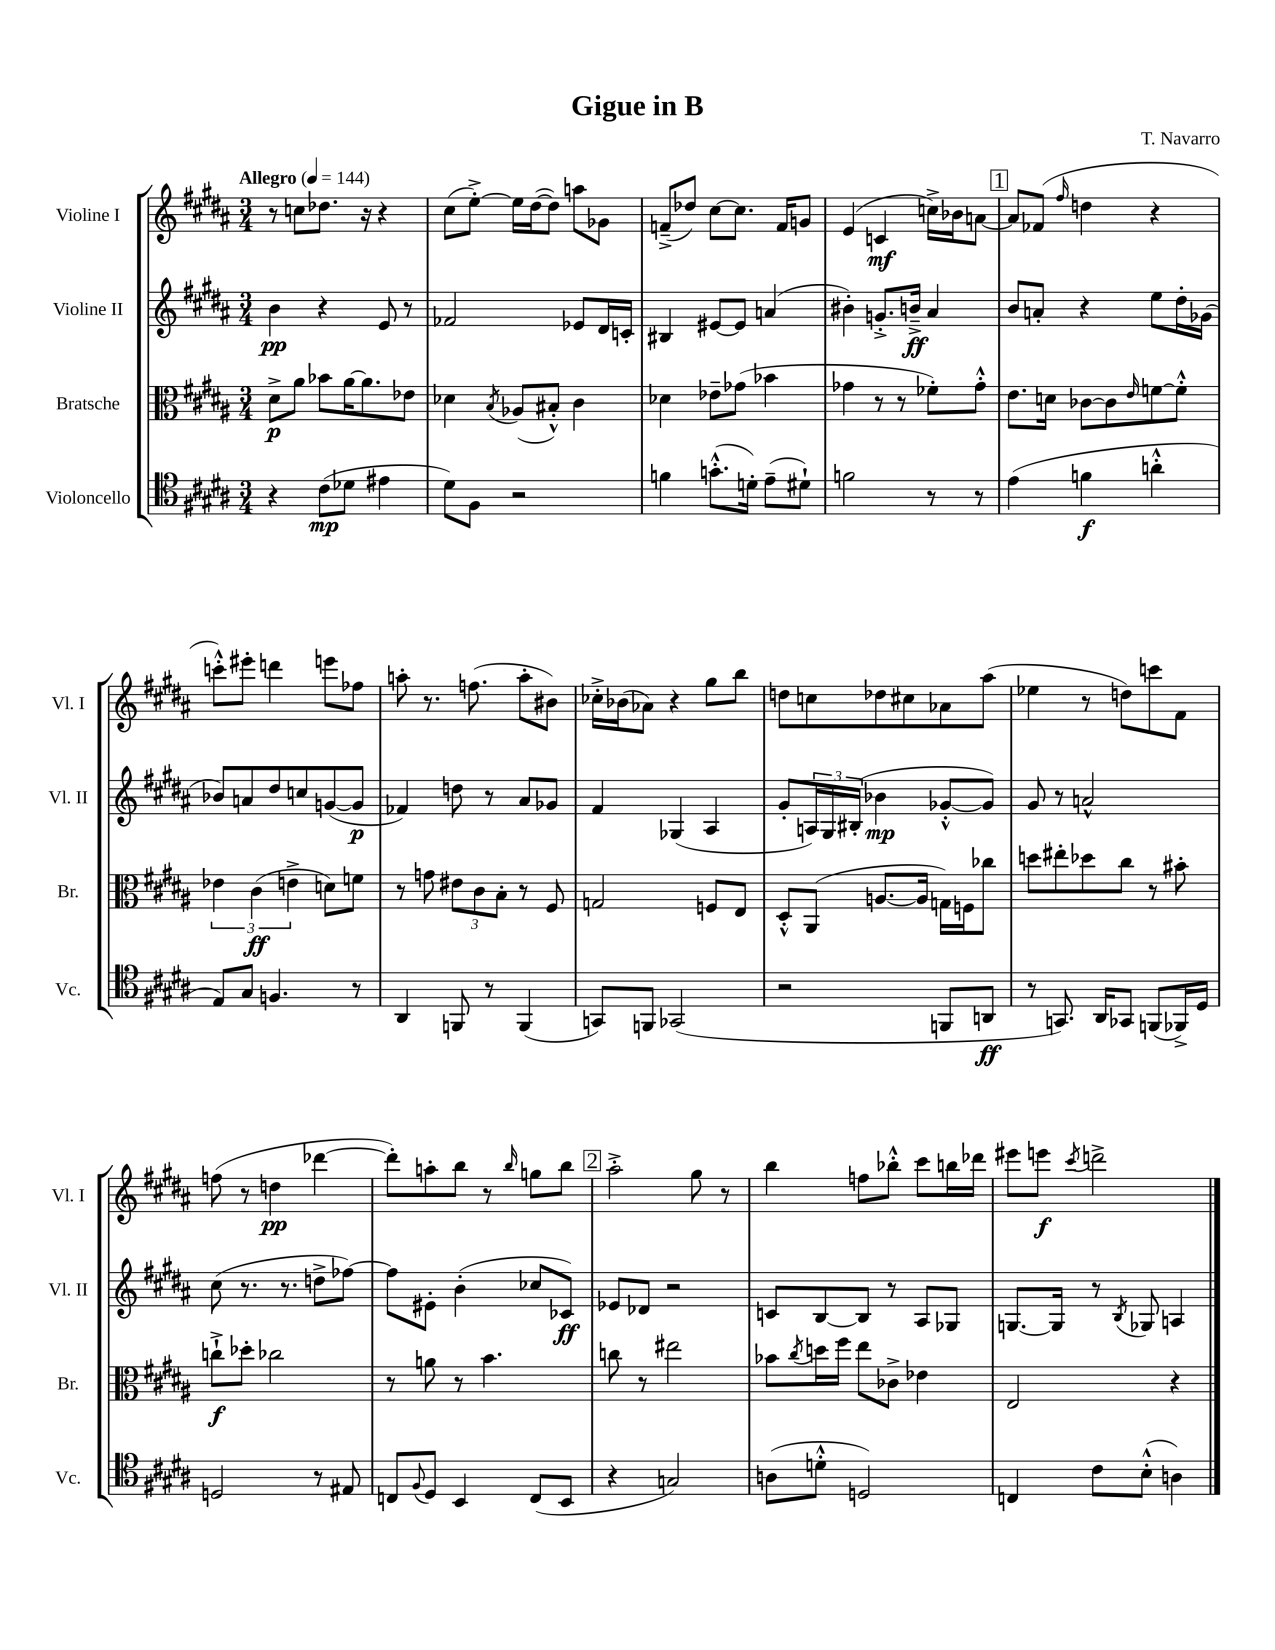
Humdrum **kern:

**kern	**dynam	**kern	**dynam	**kern	**dynam	**kern	**dynam
*part4	*part4	*part3	*part3	*part2	*part2	*part1	*part1
*staff4	*staff4	*staff3	*staff3	*staff2	*staff2	*staff1	*staff1
*I"Violoncello	*	*I"Bratsche	*	*I"Violine II	*	*I"Violine I	*
*I'Vc.	*	*I'Br.	*	*I'Vl. II	*	*I'Vl. I	*
*clefC4	*	*clefC3	*	*clefG2	*	*clefG2	*
*k[f#c#g#d#a#]	*	*k[f#c#g#d#a#]	*	*k[f#c#g#d#a#]	*	*k[f#c#g#d#a#]	*
*M3/4	*	*M3/4	*	*M3/4	*	*M3/4	*
*MM144	*	*MM144	*	*MM144	*	*MM144	*
=1	=1	=1	=1	=1	=1	=1	=1
!	!	!	!	!	!	!LO:TX:a:B:t=Allegro	!
4r	.	8d#^\L	p	4b\	pp	8r	.
.	.	8a#\J	.	.	.	8ccn\L	.
(8c#\L	mp	8b-X\L	.	4r	.	8.dd-X\J	.
8d-X\J	.	[16a#\K	.	.	.	.	.
.	.	8.a#\]	.	.	.	16r	.
4e#X\	.	.	.	8e/	.	4r	.
.	.	8e-X\J	.	8r	.	.	.
=2	=2	=2	=2	=2	=2	=2	=2
8d#\L)	.	4d-X\	.	2f-X/	.	(8cc#\L	.
8F#\J	.	.	.	.	.	[8ee'^\J)	.
.	.	8qB/	.	.	.	.	.
2r	.	(8A-X/L	.	.	.	16ee\LL]	.
.	.	.	.	.	.	([16dd#\J	.
.	.	8B#X'^^/J)	.	.	.	8dd#\J])	.
.	.	4c#\	.	8e-X/L	.	8aan\L	.
.	.	.	.	16d#/L	.	8g-X\J	.
.	.	.	.	16cn'/JJ	.	.	.
=3	=3	=3	=3	=3	=3	=3	=3
4fn\	.	4d-X\	.	4B#X/	.	(8fn~^/L	.
.	.	.	.	.	.	8dd-X/J)	.
(8.gn'^^\L	.	8e-X~\L	.	[8e#X/L	.	[8cc#\L	.
.	.	(8g-X\J	.	8e#/J]	.	8.cc#\J]	.
16dn'\Jk)	.	.	.	.	.	.	.
(8e~\L	.	4b-X\	.	(4an/	.	.	.
.	.	.	.	.	.	16f/KL	.
8d#X`\J)	.	.	.	.	.	8gn/J	.
=4	=4	=4	=4	=4	=4	=4	=4
2fn\	.	4g-X\	.	4b#X'\)	.	(4e/	.
.	.	8r	.	8.gn'^/L	.	4cn/	mf
.	.	8r	.	.	.	.	.
.	.	.	.	16bn~^/Jk	ff	.	.
8r	.	8f-X'\L)	.	4a#/	.	16ccn^\LL)	.
.	.	.	.	.	.	16b-X\J	.
8r	.	8g-'^^\J	.	.	.	[8an\J	.
!!LO:REH:place=s1:t=1
=5	=5	=5	=5	=5	=5	=5	=5
(4e\	.	8.e\L	.	8b/L	.	8a/L]	.
.	.	.	.	8an'/J	.	(8f-X/J	.
.	.	16dn\Jk	.	.	.	.	.
.	.	.	.	.	.	16qqff#/	.
4fn\	f	[8c-X\L	.	4r	.	4ddn\	.
.	.	8c-\]	.	.	.	.	.
.	.	16qqe/	.	.	.	.	.
4an'^^\	.	[8fn\	.	8ee\L	.	4r	.
.	.	8f'^^\J]	.	16dd#'\L	.	.	.
.	.	.	.	(16g-X\JJ	.	.	.
!!LO:LB:g=z
=6	=6	=6	=6	=6	=6	=6	=6
8E/L)	.	6e-X\	.	8b-X/L)	.	8cccn'^^\L)	.
8G#/J	.	.	.	8an/	.	8eee#X'\J	.
.	.	(6c#\	ff	.	.	.	.
4.Fn/	.	.	.	8dd#/	.	4dddn\	.
.	.	6en^\	.	.	.	.	.
.	.	.	.	8ccn/	.	.	.
.	.	8dn\L)	.	([8gn/	.	8eeen\L	.
8r	.	8fn\J	.	8g/J]	p	8ff-X\J	.
=7	=7	=7	=7	=7	=7	=7	=7
4AA#/	.	8r	.	4f-X/)	.	8aan'\	.
.	.	8gn\	.	.	.	8.r	.
8FFn/	.	12e#X\L	.	8ddn\	.	.	.
.	.	.	.	.	.	(8.ffn\	.
.	.	12c#\	.	.	.	.	.
8r	.	.	.	8r	.	.	.
.	.	12B'\J	.	.	.	.	.
(4FF/	.	8r	.	8a#/L	.	8aa'\L	.
.	.	8F#/	.	8g-X/J	.	8b#X\J)	.
=8	=8	=8	=8	=8	=8	=8	=8
8GGn/L)	.	2Gn/	.	4f#/	.	16cc-X'^\LL	.
.	.	.	.	.	.	(16b-X\J	.
8FFn/J	.	.	.	.	.	8a-X\J)	.
(2GG-X/	.	.	.	(4G-X/	.	4r	.
.	.	8Fn/L	.	4A#/	.	8gg#\L	.
.	.	8E/J	.	.	.	8bb\J	.
=9	=9	=9	=9	=9	=9	=9	=9
2r	.	8D#'^^/L	.	8g#'/L	.	8ddn\L	.
.	.	(8AA#/J	.	24An/L)	.	8ccn\	.
.	.	.	.	24G#/	.	.	.
.	.	.	.	(24B#X'/JJ	.	.	.
.	.	[8.An/L	.	4b-X\	mp	8dd-X\	.
.	.	.	.	.	.	8cc#X\	.
.	.	16A/Jk]	.	.	.	.	.
8FFn/L	.	16Gn\LL)	.	[8g-X'^^/L	.	8a-X\	.
.	.	16Fn\J	.	.	.	.	.
8AAn/J	ff	8cc-X\J	.	8g-/J])	.	(8aa#\J	.
=10	=10	=10	=10	=10	=10	=10	=10
8r	.	8ddn\L	.	8g#/	.	4ee-X\	.
8.GGn/)	.	8ee#X'\	.	8r	.	.	.
.	.	8dd-X\	.	2an^^/	.	8r	.
16AA#/KL	.	.	.	.	.	.	.
8GG-X/J	.	8cc#\J	.	.	.	8ddn\L)	.
(8FFn/L	.	8r	.	.	.	8cccn\	.
16FF-X^/L)	.	8b#X'\	.	.	.	8f#\J	.
16D#/JJ	.	.	.	.	.	.	.
!!LO:LB:g=z
=11	=11	=11	=11	=11	=11	=11	=11
2Dn/	.	8ccn`^\L	f	(8cc#\	.	(8ffn\	.
.	.	8dd-X'\J	.	8.r	.	8r	.
.	.	2cc-X\	.	.	.	4ddn\	pp
.	.	.	.	8.r	.	.	.
8r	.	.	.	8ddn^\L	.	[4ddd-X\	.
8E#X/	.	.	.	[8ff-X\J)	.	.	.
=12	=12	=12	=12	=12	=12	=12	=12
8Cn/L	.	8r	.	8ff-\L]	.	8ddd-'\L])	.
8qqF#/	.	.	.	.	.	.	.
8D#/J	.	8an\	.	8e#X'\J	.	8aan'\	.
4BB/	.	8r	.	(4b'\	.	8bb\J	.
.	.	4.b\	.	.	.	8r	.
.	.	.	.	.	.	16qqbb/	.
(8C/L	.	.	.	8cc-X/L	.	8ggn\L	.
8BB/J	.	.	.	8c-X/J)	ff	8bb\J	.
!!LO:REH:place=s1:t=2
=13	=13	=13	=13	=13	=13	=13	=13
4r	.	8ccn\	.	8e-X/L	.	2aa#'^\	.
.	.	8r	.	8d-X/J	.	.	.
2Gn/)	.	2ee#X\	.	2r	.	.	.
.	.	.	.	.	.	8gg#\	.
.	.	.	.	.	.	8r	.
=14	=14	=14	=14	=14	=14	=14	=14
(8An\L	.	8b-X\L	.	8cn/L	.	4bb\	.
.	.	8qcc#/	.	.	.	.	.
8dn'^^\J	.	16ddn\L	.	[8B/	.	.	.
.	.	16ff#\JJ	.	.	.	.	.
2Dn/)	.	8ee\L	.	8B/J]	.	8ffn\L	.
.	.	8c-X^\J	.	8r	.	8bb-X'^^\J	.
.	.	4e-X\	.	8A#/L	.	8ccc#\L	.
.	.	.	.	8G-X/J	.	16bbn\L	.
.	.	.	.	.	.	16ddd-X\JJ	.
=15	=15	=15	=15	=15	=15	=15	=15
4Cn/	.	2E/	.	[8.Gn/L	.	8eee#X\L	.
.	.	.	.	.	.	8eeen\J	f
.	.	.	.	16G/Jk]	.	.	.
.	.	.	.	.	.	8qccc#/	.
8c#\L	.	.	.	8r	.	2dddn^\	.
.	.	.	.	8qB/	.	.	.
(8B'^^\J	.	.	.	8G-X/	.	.	.
4An\)	.	4r	.	4An/	.	.	.
==	==	==	==	==	==	==	==
*-	*-	*-	*-	*-	*-	*-	*-
